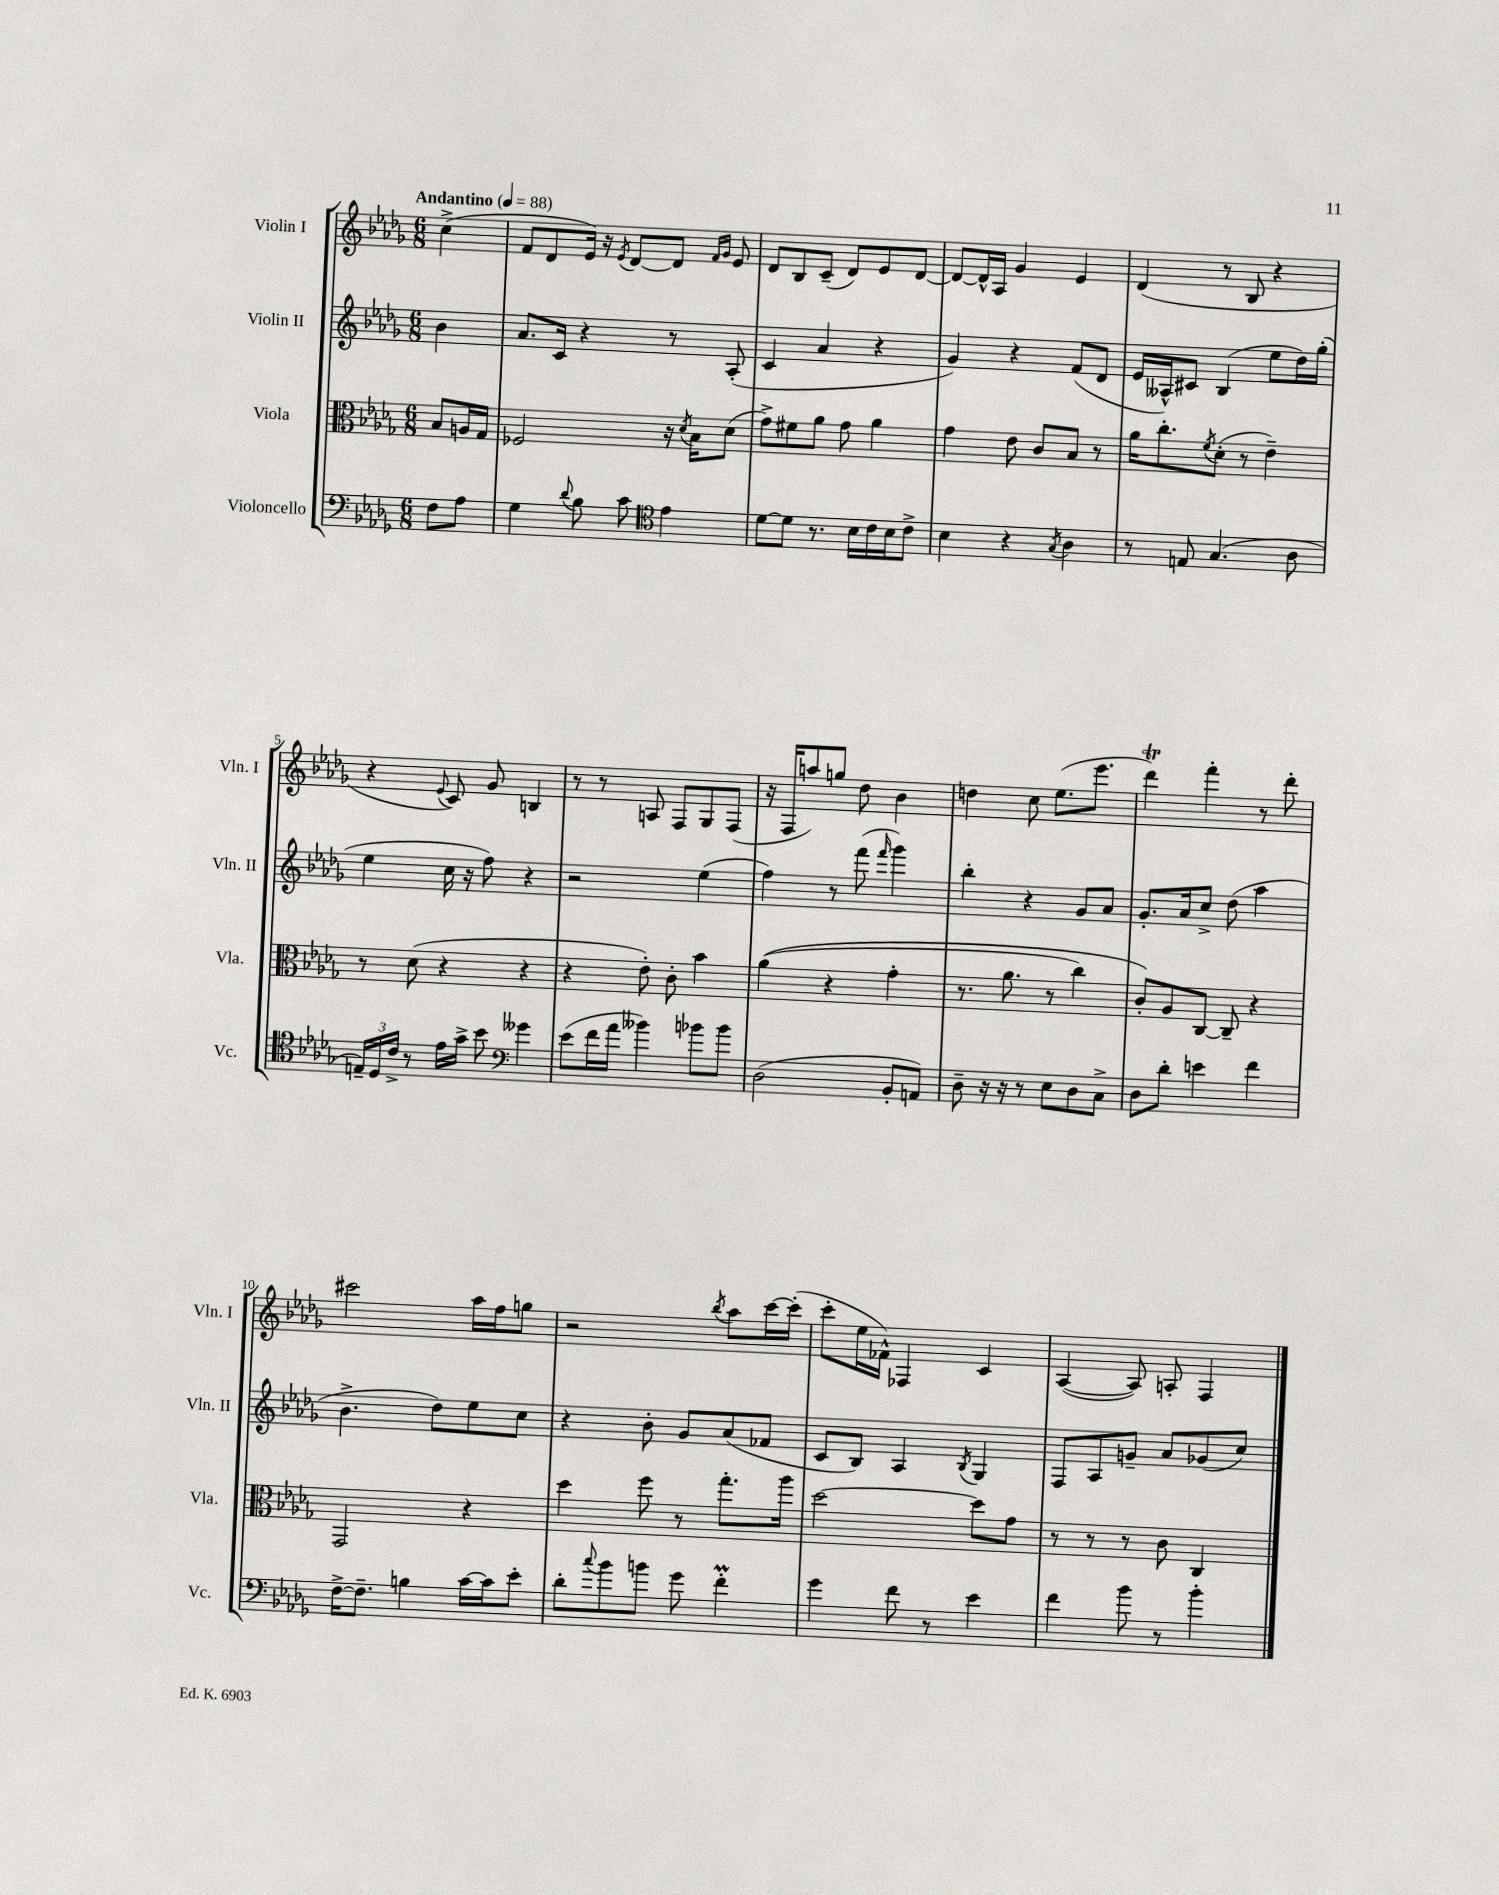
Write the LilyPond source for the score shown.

<<
\new StaffGroup <<
\new Staff = "s0" \with { instrumentName = "Violin I" shortInstrumentName = "Vln. I" } {
    \clef treble \key des \major \numericTimeSignature \time 6/8 \partial 4 \tempo "Andantino" 4 = 88
    c''4->( |
    f'8 des'8 ees'16) r16 \acciaccatura { ees'8 } des'8~ des'8 \grace { f'16 ges'16 } ees'8 |
    des'8 bes8 c'8--( des'8) ees'8 des'8~ |
    des'8~ des'16-^ aes16 ges'4 ees'4 |
    des'4( r8 bes8 r4 |
    r4 \appoggiatura { ees'8 } c'8) ges'8 b4 |
    r8 r8 a8 f8 ges8 f8( |
    r16 f16 a''8) g''8 des''8 bes'4 |
    d''4 c''8 ees''8.( ees'''8. |
    des'''4\trill) f'''4-. r8 des'''8-. |
    cis'''2 aes''16 f''16 g''8 |
    r2 \acciaccatura { bes''8 } aes''8 c'''16~ c'''16-.( |
    c'''8-. ees''16 fes'16-^) fes4 c'4 |
    aes4~( aes8) a8-. f4 \bar "|." |
}
\new Staff = "s1" \with { instrumentName = "Violin II" shortInstrumentName = "Vln. II" } {
    \clef treble \key des \major \numericTimeSignature \time 6/8 \partial 4
    bes'4 |
    aes'8. c'16 r4 r8 aes8-.( |
    c'4 aes'4 r4 |
    ges'4) r4 f'8( des'8 |
    ees'16 aeses16-^) cis'8 bes4( ees''8 des''16) ges''16-.( |
    ees''4 c''16 r16 f''8) r4 |
    r2 ees''4( |
    f''4) r8 f'''8( \grace { f'''16 } ges'''4) |
    bes''4-. r4 ges'8 aes'8 |
    ges'8.-. aes'16 c''8-> des''8( aes''4 |
    bes'4.-> des''8) ees''8 c''8 |
    r4 bes'8-. ges'8 aes'8( fes'8 |
    c'8 bes8) aes4 \acciaccatura { bes8 } ges4 |
    f8 aes8 g'8-- aes'8 ges'8( c''8) \bar "|." |
}
\new Staff = "s2" \with { instrumentName = "Viola" shortInstrumentName = "Vla." } {
    \clef alto \key des \major \numericTimeSignature \time 6/8 \partial 4
    bes8 a16 ges16 |
    fes2 r16 \acciaccatura { des'8 } bes16 des'8( |
    ges'8->) fis'8 aes'8 ges'8 aes'4 |
    ges'4 ees'8 c'8 bes8 r8 |
    aes'16 c''8.-. \acciaccatura { f'8 } des'8-.( r8 ees'4--) |
    r8 des'8( r4 r4 |
    r4 ees'8-.) c'8-. bes'4 |
    aes'4(\( r4 ges'4-. |
    r8. aes'8. r8 c''4) |
    c'8-.\) aes8 c8~ c8-- r4 |
    ges,2 r4 |
    des''4 f''8 r8 ges''8.-. aes''16 |
    des''2~ des''8 ges'8 |
    r8 r8 r8 c'8 c4 \bar "|." |
}
\new Staff = "s3" \with { instrumentName = "Violoncello" shortInstrumentName = "Vc." } {
    \clef bass \key des \major \numericTimeSignature \time 6/8 \partial 4
    f8 aes8 |
    ges4 \appoggiatura { des'8 } bes8 c'8 \clef tenor ees'4 |
    des'8~ des'8 r8. bes16 c'16 bes16 c'8-> |
    bes4 r4 \acciaccatura { ges8 } aes4 |
    r8 e8 ges4.( aes8 |
    \tuplet 3/2 { e16--) des16 c'16-> } r8 ees'16 ges'16-> bes'8 \clef bass geses'4 |
    ees'8( f'16 aes'16 beses'4) bes'8 bes'8 |
    des2( bes,8-. a,8) |
    des8-- r16 r16 r8 ees8 des8 c8-> |
    des8 des'8-. e'4 f'4 |
    f16~-> f8.-- b4 c'16~ c'16 ees'8-. |
    des'8-. \appoggiatura { c''8 } bes'8 b'8 ges'8 f'4-.\prall |
    ges'4 f'8 r8 ees'4 |
    f'4 bes'8 r8 bes'4-. \bar "|." |
}
>>
>>
